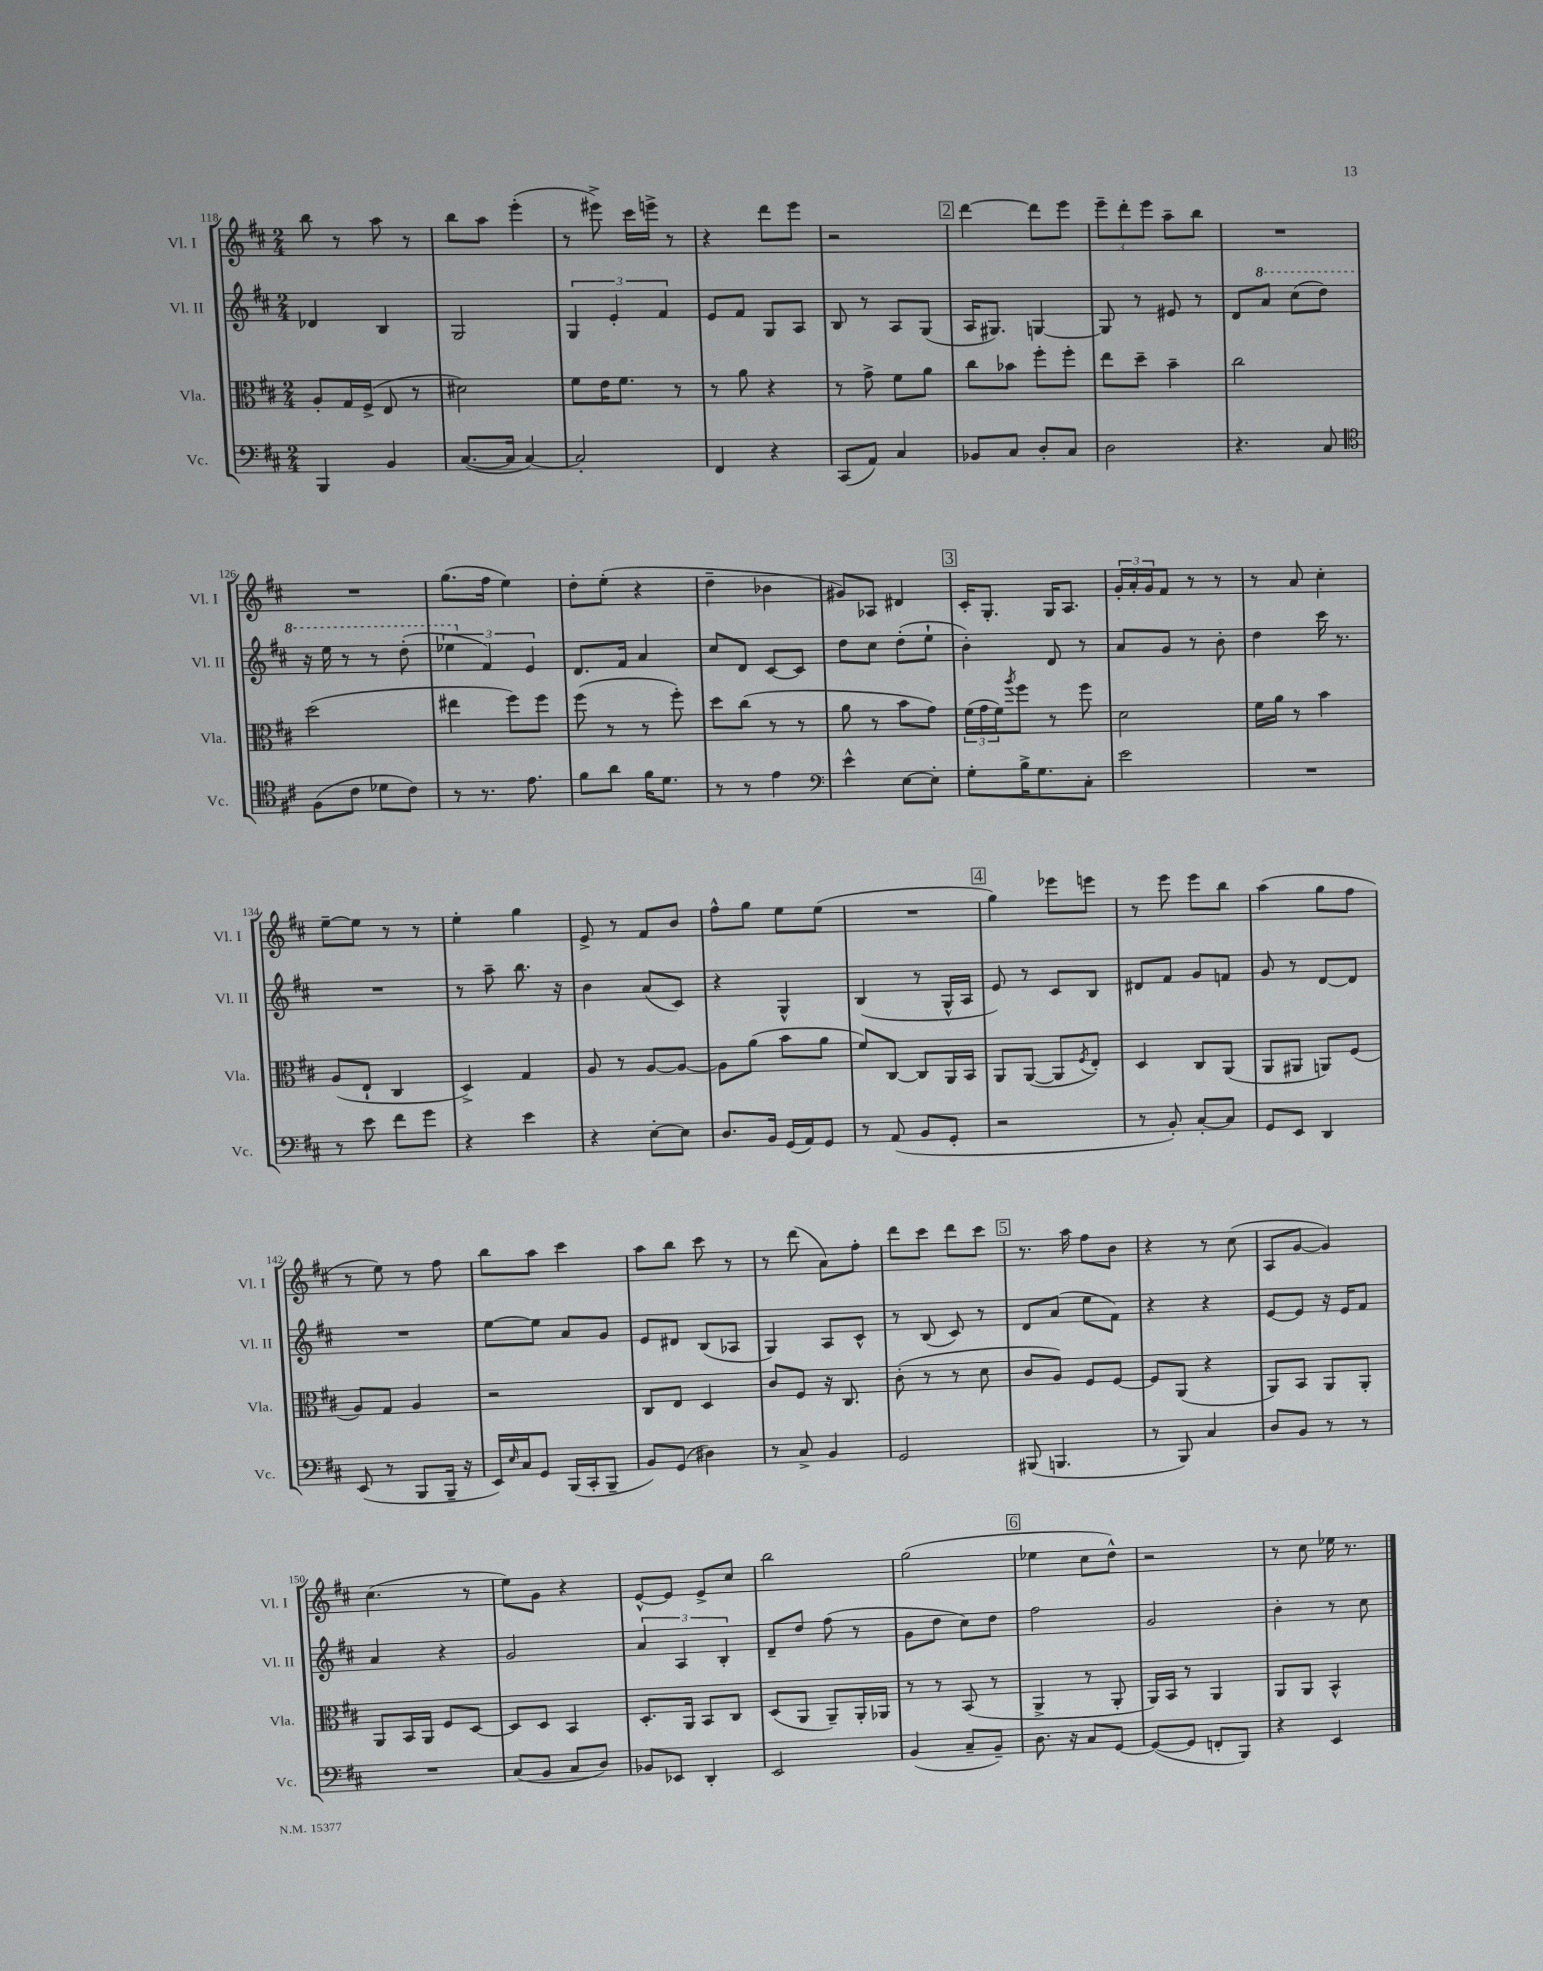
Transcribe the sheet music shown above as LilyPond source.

<<
\new StaffGroup <<
\new Staff = "s0" \with { instrumentName = "Vl. I" shortInstrumentName = "Vl. I" } {
    \clef treble \key d \major \numericTimeSignature \time 2/4
    b''8 r8 a''8 r8 |
    b''8 a''8 e'''4-.( |
    r8 eis'''8->) cis'''16 e'''16-> r8 |
    r4 d'''8 e'''8 |
    r2 |
    \mark \markup { \box "2" } d'''4~ d'''8 e'''8 |
    \tuplet 3/2 { e'''8-- d'''8-. e'''8 } a''8-- b''8 |
    R2 |
    R2 |
    g''8.( fis''16 e''4) |
    d''8-. e''8-.( r4 |
    d''4-- bes'4 |
    gis'8) aes8 dis'4 |
    \mark \markup { \box "3" } cis'16-. g8.-. g16 a8. |
    \tuplet 3/2 { g'16-. a'16-. g'16 } fis'8 r8 r8 |
    r8 a'8 cis''4-. |
    e''8~-- e''8 r8 r8 |
    e''4-. g''4 |
    e'8-> r8 fis'8 b'8 |
    fis''8-^ g''8 e''8 e''8( |
    R2 |
    \mark \markup { \box "4" } g''4) ees'''8 e'''8 |
    r8 e'''8 e'''8 b''8 |
    a''4( g''8 fis''8 |
    r8 e''8) r8 fis''8 |
    b''8 a''8 cis'''4 |
    a''8 b''8 cis'''8 r8 |
    r8 d'''8( a'8) fis''8-. |
    d'''8 cis'''8 d'''8 cis'''8 |
    \mark \markup { \box "5" } r8. a''16 fis''8 b'8 |
    r4 r8 cis''8( |
    a8 g'8~ g'4) |
    cis''4.( r8 |
    e''8) g'8 r4 |
    e'8~-^ e'8 e'8-> cis''8 |
    b''2 |
    g''2( |
    \mark \markup { \box "6" } ees''4 cis''8 d''8-^) |
    r2 |
    r8 cis''8 ees''16 r8. \bar "|." |
}
\new Staff = "s1" \with { instrumentName = "Vl. II" shortInstrumentName = "Vl. II" } {
    \clef treble \key d \major \numericTimeSignature \time 2/4
    des'4 b4 |
    g2 |
    \tuplet 3/2 { g4 e'4-. fis'4 } |
    e'8 fis'8 g8 a8 |
    b8 r8 a8 g8( |
    \mark \markup { \box "2" } a16 gis8.) g4~ |
    g8 r8 eis'8 r8 |
    d'8 \ottava #1 a''8 cis'''8( d'''8) |
    r16 e'''16 r8 r8 d'''8-.( |
    \tuplet 3/2 { ees'''4 \ottava #0 fis'4) e'4 } |
    d'8. fis'16 a'4 |
    cis''8 d'8 cis'8~ cis'8 |
    d''8 cis''8 d''8-.( e''8-! |
    \mark \markup { \box "3" } b'4-.) d'8 r8 |
    a'8 g'8 r8 b'8-. |
    d''4 cis'''16 r8. |
    R2 |
    r8 a''8-- b''8. r16 |
    b'4 a'8( cis'8) |
    r4 g4-^ |
    b4( r8 g16-^ a16 |
    \mark \markup { \box "4" } e'8) r8 cis'8 b8 |
    dis'8 fis'8 g'8 f'8 |
    g'8 r8 d'8~ d'8 |
    R2 |
    e''8~ e''8 a'8 g'8 |
    e'8 dis'8 b8( aes8 |
    g4) a8 cis'8-^ |
    r8 b8( cis'8) r8 |
    \mark \markup { \box "5" } d'8 a'8( e''8 fis'8) |
    r4 r4 |
    e'8~ e'8 r16 e'16 fis'8 |
    a'4 r4 |
    g'2 |
    \tuplet 3/2 { a'4 a4 b4-. } |
    d'8-- d''8 fis''8( r8 |
    g'8 d''8 cis''8) d''8 |
    \mark \markup { \box "6" } fis''2 |
    g'2 |
    b'4-. r8 cis''8 \bar "|." |
}
\new Staff = "s2" \with { instrumentName = "Vla." shortInstrumentName = "Vla." } {
    \clef alto \key d \major \numericTimeSignature \time 2/4
    a8-. g16 fis16->( e8 r8 |
    dis'2) |
    fis'8 e'16 fis'8. r8 |
    r8 a'8 r4 |
    r8 g'8-> fis'8 a'8 |
    \mark \markup { \box "2" } cis''8 bes'8 fis''8-. fis''8-. |
    e''8 d''8-- b'4-- |
    cis''2 |
    d''2( |
    eis''4 fis''8) fis''8 |
    fis''8( r8 r8 fis''8-.) |
    d''8 cis''8( r8 r8 |
    a'8 r8 b'8 g'8) |
    \mark \markup { \box "3" } \tuplet 3/2 { fis'16( g'16 fis'16) } \acciaccatura { a''8 } fis''8 r8 fis''8 |
    d'2 |
    fis'16 a'16 r8 b'4 |
    a8( e8-! cis4 |
    d4->) g4 |
    a8 r8 a8~ a8~ |
    a8 a'8( b'8 a'8 |
    fis'8) cis8~ cis8 a,16 b,16 |
    \mark \markup { \box "4" } a,8 a,8~( a,8 \acciaccatura { fis8 } e8-.) |
    d4 cis8 a,8( |
    a,8 ais,8 a,8) fis8( |
    a8) g8 a4 |
    r2 |
    cis8 e8 d4 |
    cis'8 fis8 r16 cis8. |
    cis'8-.( r8 r8 d'8 |
    \mark \markup { \box "5" } cis'8 a8) fis8 fis8~ |
    fis8 a,8( r4 |
    a,8) b,8 a,8 a,8-. |
    a,8 b,16 a,16 fis8 d8~ |
    d8 d8 b,4 |
    d8.-. a,16 b,8 cis8 |
    d8( a,8 a,8--) a,16-. aes,16 |
    r8 r8 b,8( r8 |
    \mark \markup { \box "6" } a,4-> r8 a,8-. |
    a,16) b,16 r8 a,4 |
    a,8 a,8 b,4-^ \bar "|." |
}
\new Staff = "s3" \with { instrumentName = "Vc." shortInstrumentName = "Vc." } {
    \clef bass \key d \major \numericTimeSignature \time 2/4
    b,,4 b,4 |
    cis8.~( cis16 cis4~) |
    cis2-. |
    fis,4 r4 |
    cis,8( a,8) cis4 |
    \mark \markup { \box "2" } bes,8 cis8 d8-. cis8 |
    d2 |
    r4. cis8 |
    \clef tenor fis8( cis'8 des'8 cis'8) |
    r8 r8. e'8. |
    fis'8 a'8 fis'16 d'8. |
    r8 r8 e'4 |
    \clef bass e'4-^ e8~ e8-. |
    \mark \markup { \box "3" } g8-. b16-> g8. cis8-. |
    e'2 |
    R2 |
    r8 e'8 fis'8 g'8 |
    r4 e'4 |
    r4 e8~-. e8 |
    d8. b,16 g,16( a,16) g,8 |
    r8 a,8( b,8 g,8-. |
    \mark \markup { \box "4" } r2 |
    r8 b,8-.) cis8~-. cis8 |
    g,8 e,8 d,4 |
    e,8( r8 b,,8 b,,16-- r16 |
    e,16) \grace { e16 } cis16 g,8 b,,16( cis,16-. b,,8-- |
    b,8) g,8( dis4) |
    r8 cis8-> b,4 |
    g,2 |
    \mark \markup { \box "5" } bis,,8( b,,4. |
    r8 b,,8) cis4 |
    d8 b,8 r8 r8 |
    R2 |
    cis8( b,8 cis8 d8) |
    bes,8 ees,8 d,4-. |
    e,2 |
    b,4( cis8-- b,8--) |
    \mark \markup { \box "6" } d8. r16 cis8 g,8~ |
    g,8~( g,8 f,8-. b,,8) |
    r4 e,4 \bar "|." |
}
>>
>>
\layout { \context { \Score currentBarNumber = #118 } }
